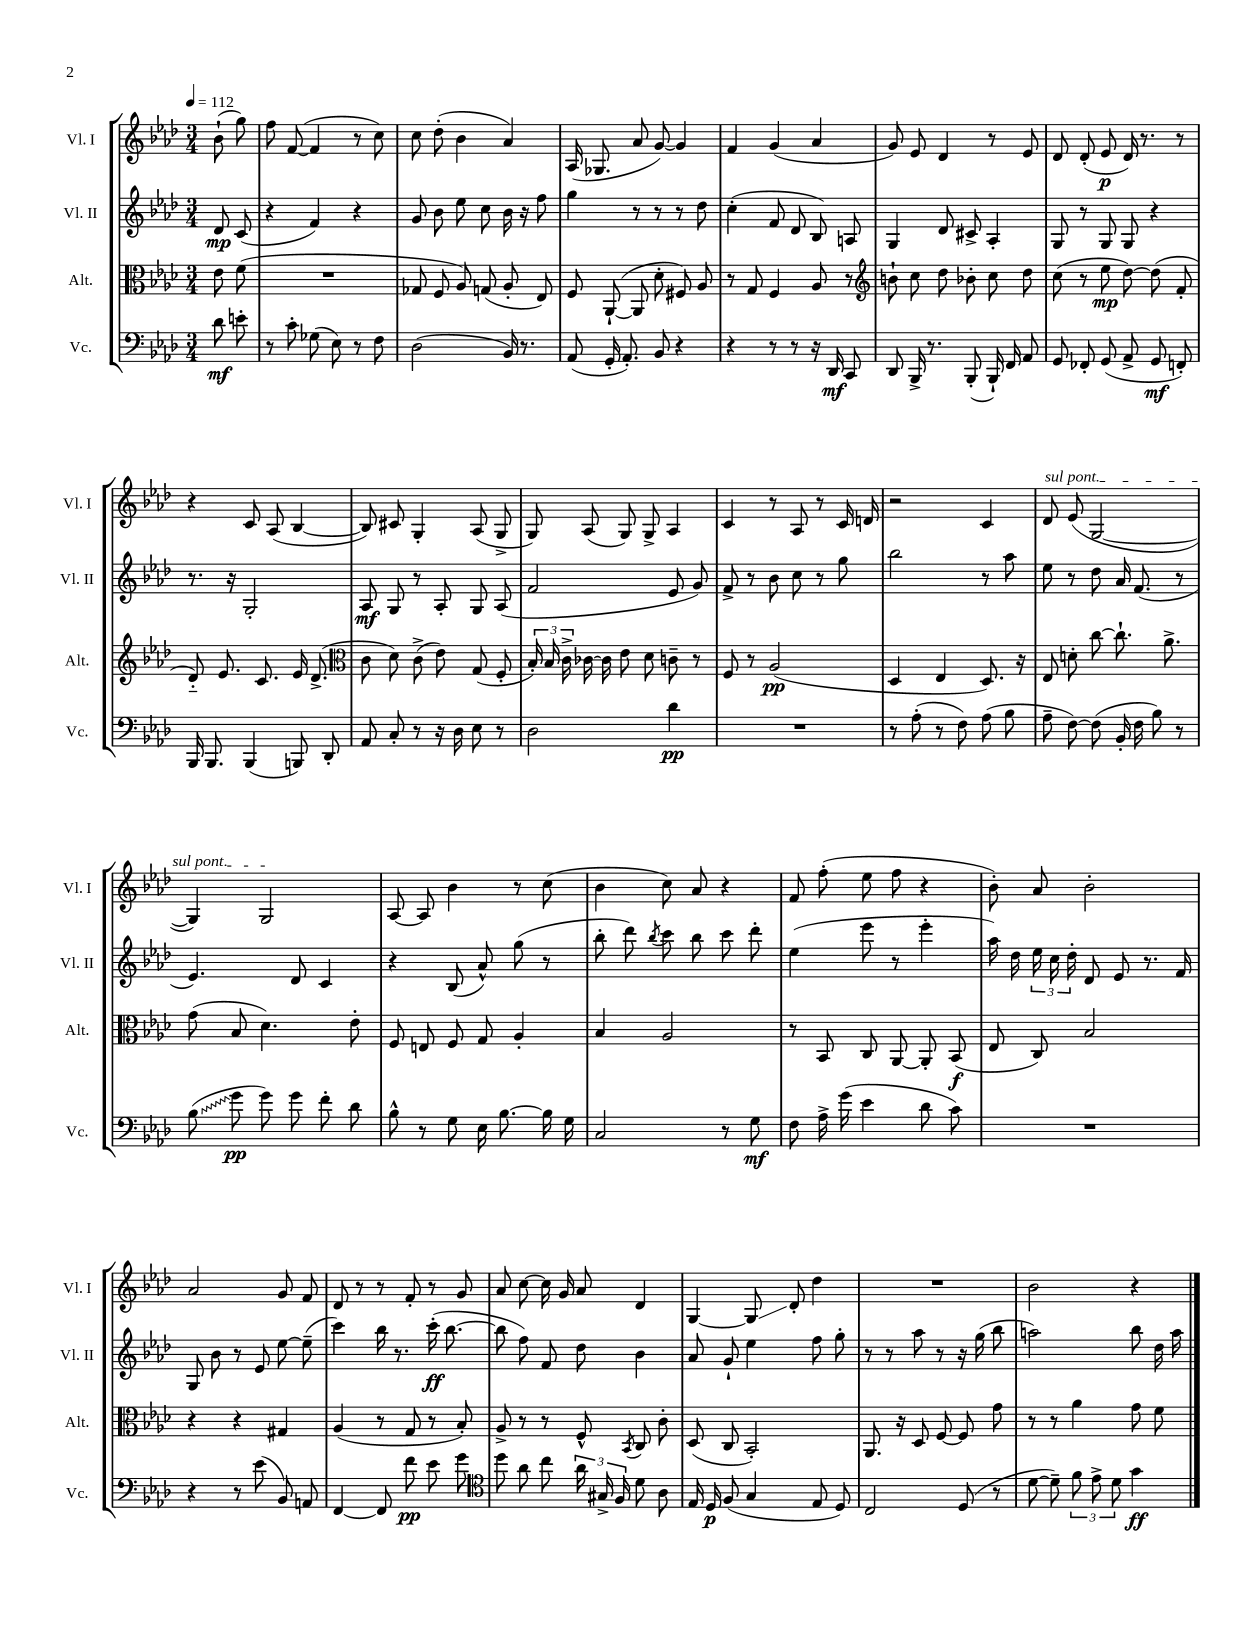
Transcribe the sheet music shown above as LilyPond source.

<<
\new StaffGroup <<
\new Staff = "s0" \with { instrumentName = "Vl. I" shortInstrumentName = "Vl. I" } {
    \clef treble \key aes \major \numericTimeSignature \time 3/4 \partial 4 \tempo 4 = 112
    \autoBeamOff bes'8-!( g''8) |
    f''8 f'8~( f'4 r8 c''8) |
    c''8 des''8-.( bes'4 aes'4) |
    aes16( ges8. aes'8 g'8~) g'4 |
    f'4 g'4( aes'4 |
    g'8) ees'8 des'4 r8 ees'8 |
    des'8 des'8-.( ees'8\p des'16) r8. r8 |
    r4 c'8 aes8( bes4~ |
    bes8) cis'8 g4-. aes8( g8-> |
    g8) aes8( g8) g8-> aes4 |
    c'4 r8 aes8 r8 c'16 d'16 |
    r2 c'4 |
    \once \override TextSpanner.bound-details.left.text = \markup { \italic "sul pont." } des'8\startTextSpan ees'8( g2~ |
    g4) g2\stopTextSpan |
    aes8~ aes8 bes'4 r8 c''8( |
    bes'4 c''8) aes'8 r4 |
    f'8 f''8-.( ees''8 f''8 r4 |
    bes'8-.) aes'8 bes'2-. |
    aes'2 g'8 f'8 |
    des'8 r8 r8 f'8-. r8 g'8 |
    aes'8 c''8~ c''16 g'16 aes'8 des'4 |
    g4~ g8\glissando des'8-. des''4 |
    R2. |
    bes'2 r4 \bar "|." |
}
\new Staff = "s1" \with { instrumentName = "Vl. II" shortInstrumentName = "Vl. II" } {
    \clef treble \key aes \major \numericTimeSignature \time 3/4 \partial 4
    \autoBeamOff des'8\mp c'8( |
    r4 f'4) r4 |
    g'8 bes'8 ees''8 c''8 bes'16 r16 f''8 |
    g''4 r8 r8 r8 des''8 |
    c''4-.( f'8 des'8 bes8) a8 |
    g4 des'8 cis'8-> aes4-. |
    g8 r8 g8 g8 r4 |
    r8. r16 g2-. |
    aes8\mf g8 r8 aes8-. g8 aes8( |
    f'2 ees'8 g'8) |
    f'8-> r8 bes'8 c''8 r8 g''8 |
    bes''2 r8 aes''8 |
    ees''8 r8 des''8 aes'16 f'8.( r8 |
    ees'4.) des'8 c'4 |
    r4 bes8( aes'8-^) g''8( r8 |
    bes''8-. des'''8) \acciaccatura { bes''8 } c'''8 bes''8 c'''8 des'''8-. |
    ees''4( ees'''8 r8 ees'''4-. |
    aes''16) des''16 \tuplet 3/2 { ees''16 c''16 des''16-. } des'8 ees'8 r8. f'16 |
    g8 bes'8 r8 ees'8 ees''8~ ees''8--( |
    c'''4) bes''16 r8. c'''16-.\ff( bes''8.~ |
    bes''8 f''8) f'8 des''8 bes'4 |
    aes'8 g'8-! ees''4 f''8 g''8-. |
    r8 r8 aes''8 r8 r16 g''16( bes''8 |
    a''2) bes''8 des''16 a''16 \bar "|." |
}
\new Staff = "s2" \with { instrumentName = "Alt." shortInstrumentName = "Alt." } {
    \clef alto \key aes \major \numericTimeSignature \time 3/4 \partial 4
    \autoBeamOff ees'8 f'8( |
    R2. |
    ges8 f8 aes8) g8( aes8-. ees8) |
    f8 aes,8~-!( aes,8 des'8-. fis8) aes8 |
    r8 g8 f4 aes8 r8 |
    \clef treble b'8-! c''8 des''8 bes'8-. c''8 des''8 |
    c''8( r8 ees''8\mp des''8~) des''8( f'8-. |
    des'8-_) ees'8. c'8. ees'16 des'8.->( |
    \clef alto c'8 des'8) c'8->( ees'8) g8( f8-. |
    \tuplet 3/2 { bes16-.) bes16 c'16-> } ces'16~ ces'16 ees'8 des'8 c'8-- r8 |
    f8 r8 aes2\pp( |
    des4 ees4 des8.) r16 |
    ees8 d'8-. c''8~ c''8.-! aes'8.-> |
    g'8( bes8 des'4.) ees'8-. |
    f8 e8 f8 g8 aes4-. |
    bes4 aes2 |
    r8 bes,8 c8 aes,8~ aes,8-. bes,8\f( |
    ees8 c8) bes2 |
    r4 r4 gis4 |
    aes4( r8 g8 r8 bes8-.) |
    aes8-> r8 r8 f8-^ \acciaccatura { bes,8 } c8 c'8-. |
    des8( c8 bes,2-.) |
    aes,8. r16 des8 f8~ f8 g'8 |
    r8 r8 aes'4 g'8 f'8 \bar "|." |
}
\new Staff = "s3" \with { instrumentName = "Vc." shortInstrumentName = "Vc." } {
    \clef bass \key aes \major \numericTimeSignature \time 3/4 \partial 4
    \autoBeamOff des'8\mf e'8-. |
    r8 c'8-. ges8( ees8) r8 f8 |
    des2( bes,16) r8. |
    aes,8( g,16-. aes,8.-.) bes,8 r4 |
    r4 r8 r8 r16 des,16\mf c,8 |
    des,8 bes,,16-> r8. bes,,8-.( bes,,16-!) f,16 aes,8 |
    g,8 fes,8-. g,8( aes,8-> g,8\mf f,8-.) |
    bes,,16 bes,,8. bes,,4( b,,8) des,8-. |
    aes,8 c8-. r8 r16 des16 ees8 r8 |
    des2 des'4\pp |
    R2. |
    r8 aes8-.( r8 f8) aes8( bes8 |
    aes8-- f8~) f8( bes,16-. f16 bes8) r8 |
    \once \override Glissando.style = #'zigzag bes8\glissando( g'8\pp g'8) g'8 f'8-. des'8 |
    bes8-^ r8 g8 ees16 bes8.~ bes16 g16 |
    c2 r8 g8\mf |
    f8 aes16-> g'16( ees'4 des'8 c'8) |
    R2. |
    r4 r8 ees'8( bes,8) a,8 |
    f,4~ f,8 f'8\pp ees'8 g'8 |
    \clef tenor des''8 aes'8 c''8 \tuplet 3/2 { aes'16 gis16-> f16 } des'8 aes8 |
    ees16 des16\p f8( g4 ees8 des8) |
    c2 des8( r8 |
    des'8~ des'8--) \tuplet 3/2 { f'8 ees'8-> des'8 } g'4\ff \bar "|." |
}
>>
>>
\layout { \context { \Score \remove "Bar_number_engraver" } }
